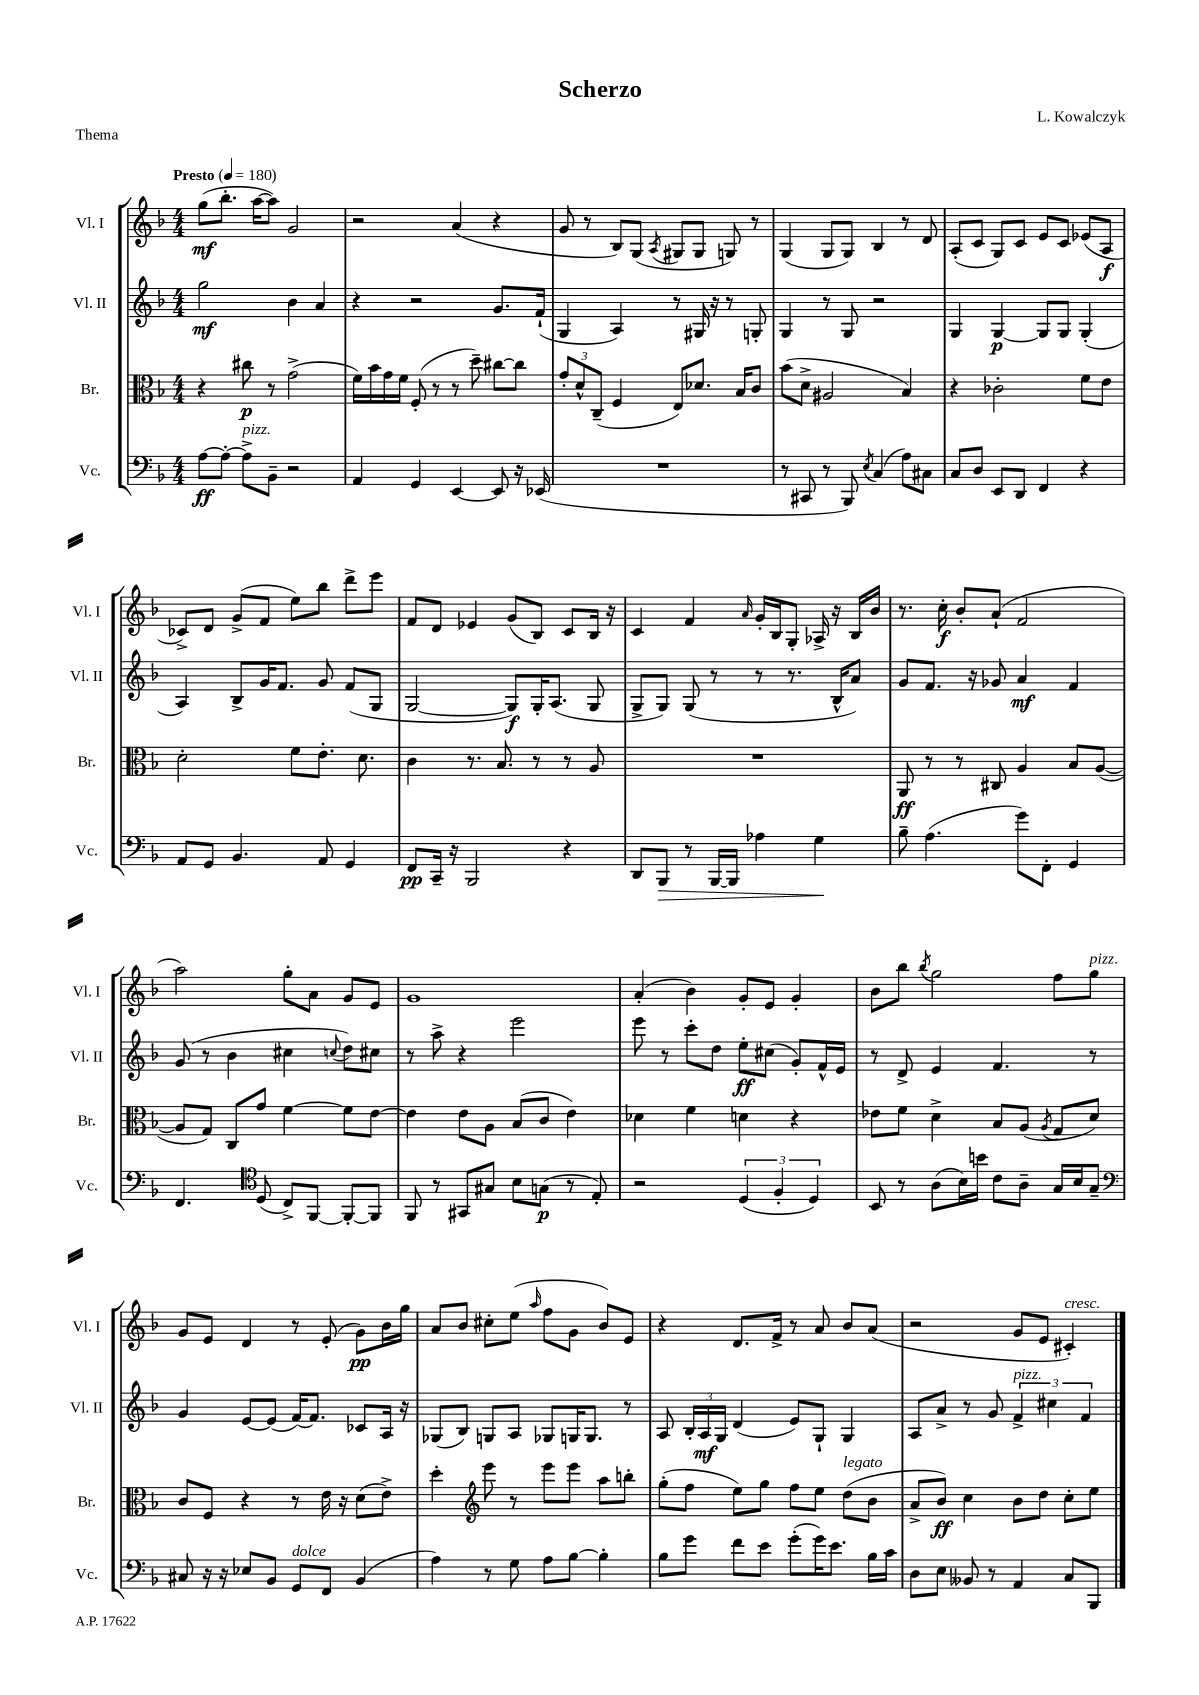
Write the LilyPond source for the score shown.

\header { title = "Scherzo" composer = "L. Kowalczyk" piece = "Thema" }
<<
\new StaffGroup <<
\new Staff = "s0" \with { instrumentName = "Vl. I" shortInstrumentName = "Vl. I" } {
    \clef treble \key f \major \numericTimeSignature \time 4/4 \tempo "Presto" 4 = 180
    \autoBeamOff g''8[\mf( bes''8.]-. a''16[~ a''8]) g'2 |
    r2 a'4( r4 |
    g'8 r8 bes8[) g8]( \acciaccatura { a8 } gis8[ gis8] g8) r8 |
    g4( g8[ g8]) bes4 r8 d'8 |
    a8[-.( c'8] g8[) c'8] e'8[ c'8] ees'8[( a8]\f |
    ces'8[->) d'8] g'8[->( f'8] e''8[) bes''8] d'''8[-> e'''8] |
    f'8[ d'8] ees'4 g'8[( bes8]) c'8[ bes16] r16 |
    c'4 f'4 \grace { a'16 } g'16[-. bes16 g8]-. aes16-> r16 bes16[ bes'16] |
    r8. c''16-.\f bes'8[-. a'8]-!( f'2 |
    a''2) g''8[-. a'8] g'8[ e'8] |
    g'1 |
    a'4-.( bes'4) g'8[-. e'8] g'4-. |
    bes'8[ bes''8] \acciaccatura { bes''8 } g''2 f''8[ g''8]^\markup { \italic "pizz." } |
    g'8[ e'8] d'4 r8 e'8-.( g'8[\pp) bes'16 g''16] |
    a'8[ bes'8] cis''8[-. e''8]( \grace { a''16 } f''8[ g'8] bes'8[) e'8] |
    r4 d'8.[ f'16]-> r8 a'8 bes'8[ a'8]( |
    r2 g'8[ e'8] cis'4-.^\markup { \italic "cresc." }) \bar "|." |
}
\new Staff = "s1" \with { instrumentName = "Vl. II" shortInstrumentName = "Vl. II" } {
    \clef treble \key f \major \numericTimeSignature \time 4/4
    \autoBeamOff g''2\mf bes'4 a'4 |
    r4 r2 g'8.[ f'16]-!( |
    g4 a4) r8 gis16 r16 r8 g8-. |
    g4 r8 g8 r2 |
    g4 g4~\p g8[ g8] g4-.( |
    a4) bes8[-> g'16 f'8.] g'8 f'8[( g8] |
    g2~ g8[\f) g16-. a8.]( g8 |
    g8[-> g8]) g8( r8 r8 r8. bes16[-^ a'8]) |
    g'8[ f'8.] r16 ges'8 a'4\mf f'4 |
    g'8( r8 bes'4 cis''4 \appoggiatura { c''8 } d''8[) cis''8] |
    r8 a''8-> r4 e'''2 |
    e'''8 r8 c'''8[-. d''8] e''8[-.\ff cis''8]( g'8[-.) f'16-^ e'16] |
    r8 d'8-> e'4 f'4. r8 |
    g'4 e'8[~ e'8]( f'16[~) f'8.] ces'8[ a16] r16 |
    ges8[( bes8]) g8[ a8] ges8[ g16 g8.] r8 |
    a8 \tuplet 3/2 { bes16[-. a16\mf g16] } d'4( e'8[) g8]-! g4 |
    a8[ a'8]-> r8 g'8 \tuplet 3/2 { f'4->^\markup { \italic "pizz." } cis''4 f'4 } \bar "|." |
}
\new Staff = "s2" \with { instrumentName = "Br." shortInstrumentName = "Br." } {
    \clef alto \key f \major \numericTimeSignature \time 4/4
    \autoBeamOff r4 cis''8\p r8 g'2->( |
    f'16[) bes'16 g'16 f'16] f8-.( r8 r8 d''8--) cis''8[~ cis''8] |
    \tuplet 3/2 { g'8[-. d'8-^ c8]--( } f4 e8[) des'8.] bes16[ c'8] |
    bes'8[( d'8]-> ais2 bes4) |
    r4 ces'2-. f'8[ e'8] |
    d'2-. f'8[ e'8.]-. d'8. |
    c'4 r8. bes8. r8 r8 a8 |
    R1 |
    a,8\ff r8 r8 cis8 a4 bes8[ a8]~( |
    a8[ g8]) c8[ g'8] f'4~ f'8[ e'8]~ |
    e'4 e'8[ a8] bes8[( c'8] e'4) |
    des'4 f'4 d'4 r4 |
    ees'8[ f'8] d'4-> bes8[ a8]( \acciaccatura { a8 } g8[ d'8]) |
    c'8[ f8] r4 r8 e'16 r16 d'8[( e'8]->) |
    d''4-. \clef treble e'''8 r8 e'''8[ e'''8] a''8[ b''8]-. |
    g''8[-.( f''8] e''8[) g''8] f''8[ e''8] d''8[^\markup { \italic "legato" }( bes'8] |
    a'8[-> bes'8]\ff) c''4 bes'8[ d''8] c''8[-. e''8] \bar "|." |
}
\new Staff = "s3" \with { instrumentName = "Vc." shortInstrumentName = "Vc." } {
    \clef bass \key f \major \numericTimeSignature \time 4/4
    \autoBeamOff a8[~\ff a8]~-. a8[->^\markup { \italic "pizz." } bes,8]-- r2 |
    a,4 g,4 e,4~ e,8 r16 ees,16( |
    R1 |
    r8 cis,8 r8 bes,,8) \acciaccatura { e8 } c4( a8[) cis8] |
    c8[ d8] e,8[ d,8] f,4 r4 |
    a,8[ g,8] bes,4. a,8 g,4 |
    f,8[\pp c,16]-- r16 bes,,2 r4 |
    d,8[ bes,,8]\> r8 bes,,16[~ bes,,16] aes4 g4\! |
    bes8-- a4.( g'8[) f,8]-. g,4 |
    f,4. \clef tenor d8( c8[->) f,8]~ f,8[~-. f,8] |
    f,8 r8 gis,8[ gis8] bes8[ g8]\p( r8 e8-.) |
    r2 \tuplet 3/2 { d4( f4-. d4) } |
    bes,8 r8 a8[( bes16) b'16] c'8[ a8]-- g16[ bes16 g8]-- |
    \clef bass cis8 r16 r16 ees8[ bes,8] g,8[^\markup { \italic "dolce" } f,8] bes,4( |
    a4) r8 g8 a8[ bes8]~ bes4-. |
    bes8[ g'8] f'8[ e'8] g'8[-.( g'16) e'8.] bes16[ c'16] |
    d8[ e8] beses,8 r8 a,4 c8[ bes,,8] \bar "|." |
}
>>
>>
\layout { \context { \Score \remove "Bar_number_engraver" } }
